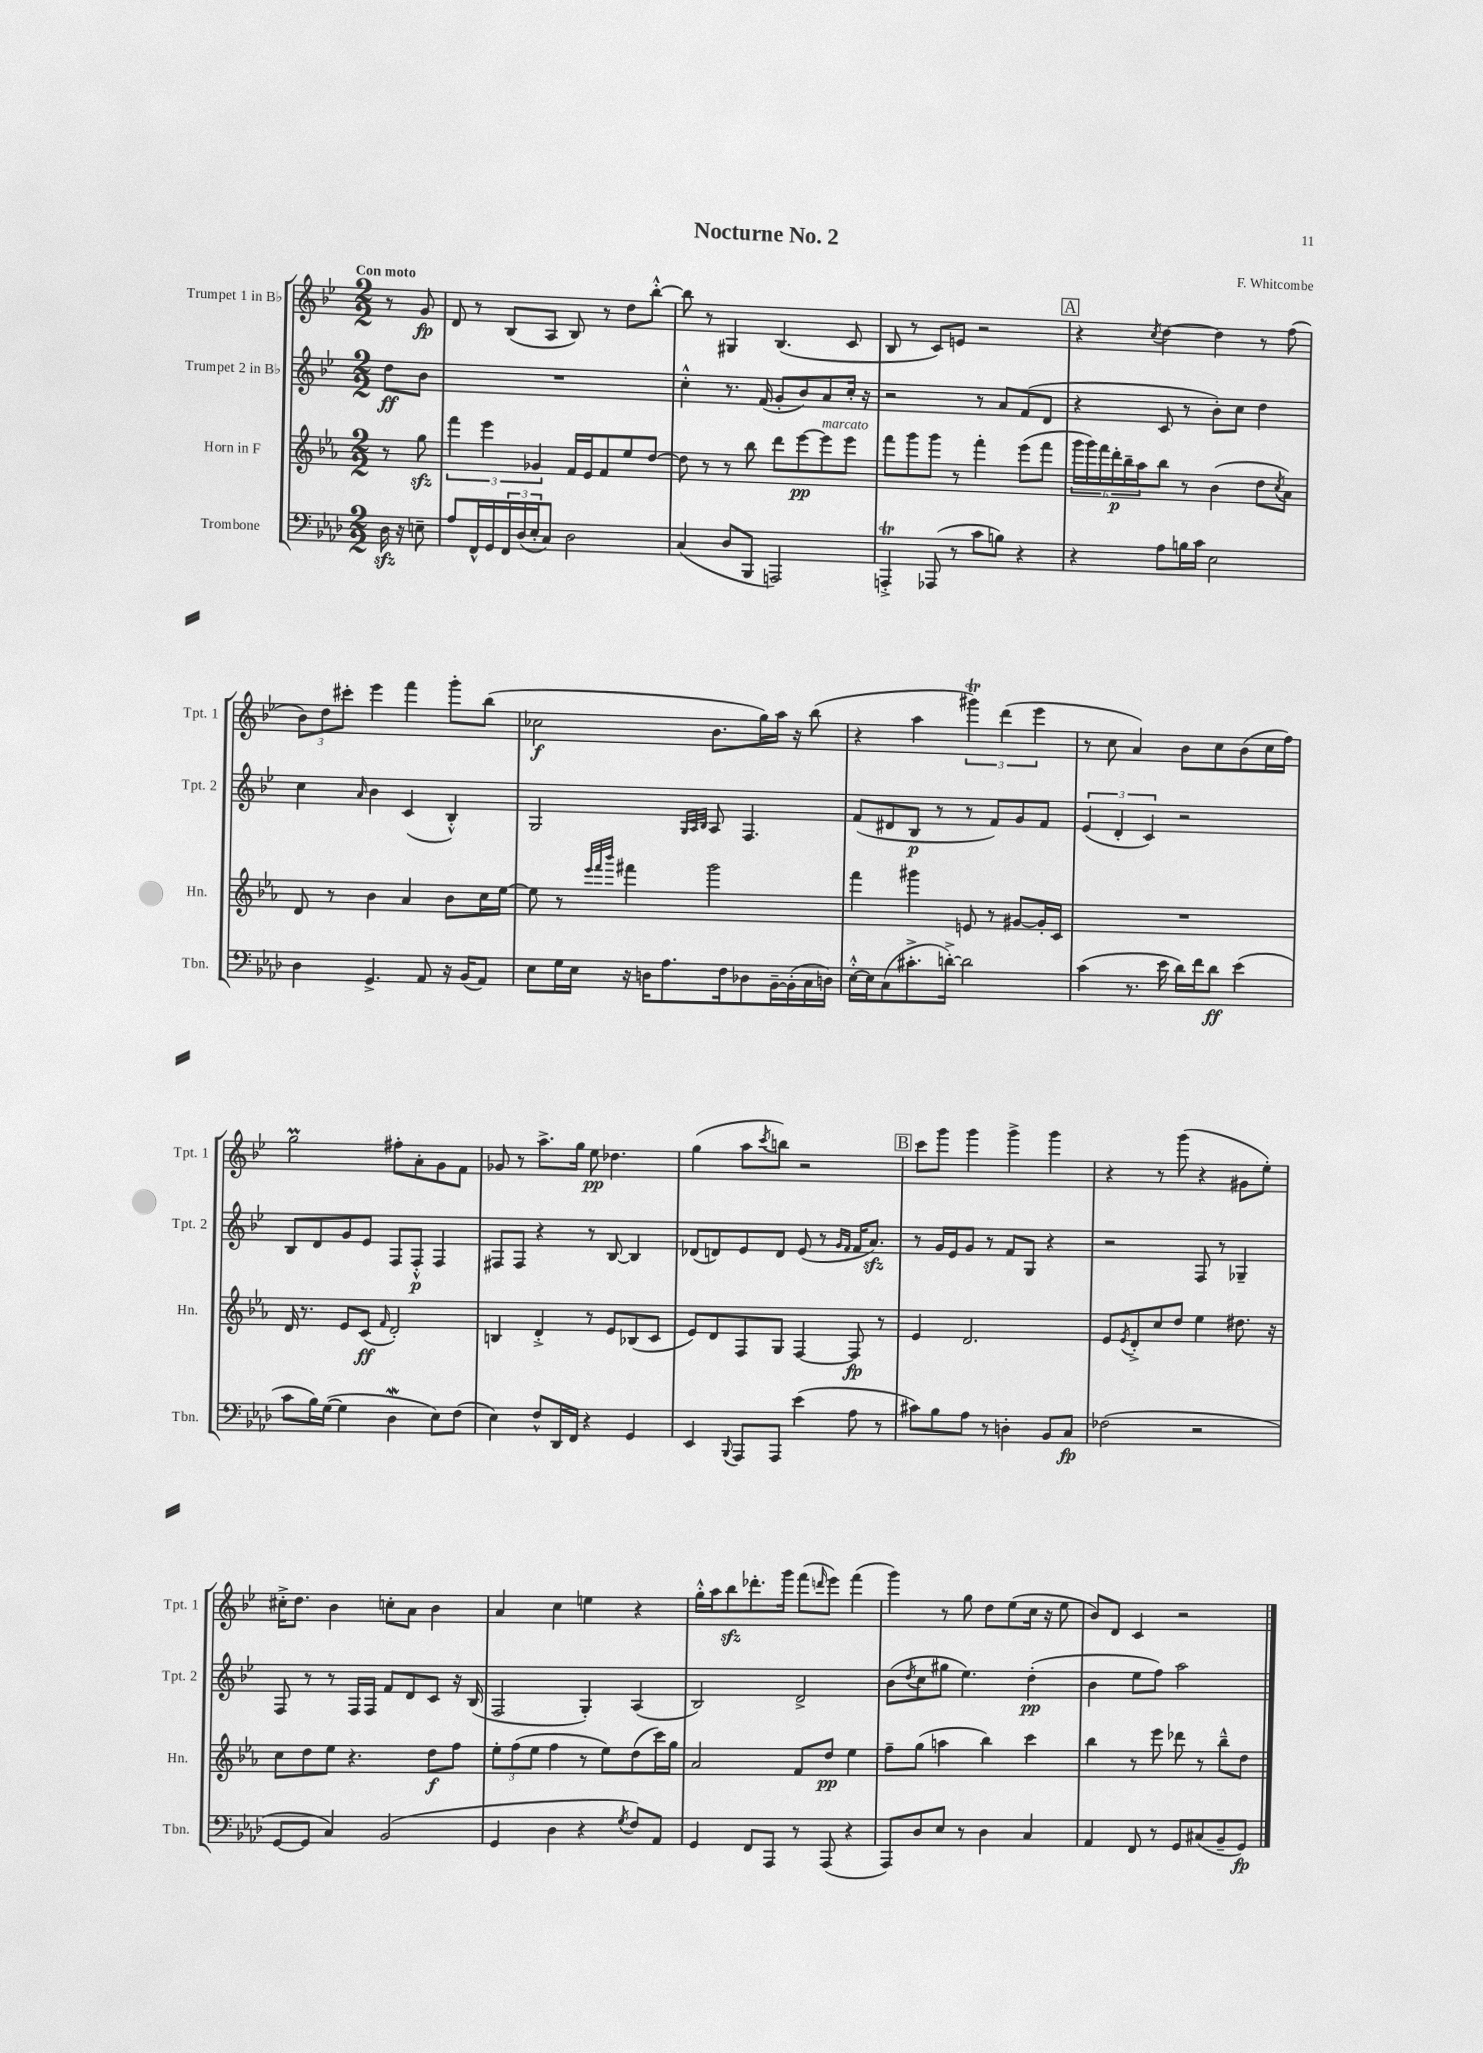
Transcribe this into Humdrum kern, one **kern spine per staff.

**kern	**dynam	**kern	**dynam	**kern	**dynam	**kern	**dynam
*part4	*part4	*part3	*part3	*part2	*part2	*part1	*part1
*staff4	*staff4	*staff3	*staff3	*staff2	*staff2	*staff1	*staff1
*I"Trombone	*	*I"Horn in F	*	*I"Trumpet 2 in B♭	*	*I"Trumpet 1 in B♭	*
*I'Tbn.	*	*I'Hn.	*	*I'Tpt. 2	*	*I'Tpt. 1	*
*clefF4	*	*clefG2	*	*clefG2	*	*clefG2	*
*k[b-e-a-d-]	*	*k[b-e-a-]	*	*k[b-e-]	*	*k[b-e-]	*
*M2/2	*	*M2/2	*	*M2/2	*	*M2/2	*
=	=	=	=	=	=	=	=
!	!	!	!	!	!	!LO:TX:a:B:t=Con moto	!
16D-zz\	.	8r	.	8dd\L	ff	8r	.
16r	.	.	.	.	.	.	.
8En~\	.	8ggzz\	.	8b-\J	.	8g/	fp
=1	=1	=1	=1	=1	=1	=1	=1
8A-/L	.	6fff\	.	1r	.	8d/	.
16FF^^/L	.	.	.	.	.	8r	.
.	.	6eee-\	.	.	.	.	.
16GG/	.	.	.	.	.	.	.
24FF/	.	.	.	.	.	(8B-/L	.
(24D-/	.	.	.	.	.	.	.
24E-'/J	.	6g-X/	.	.	.	.	.
8C/J)	.	.	.	.	.	8A/J	.
2D-\	.	16f/LL	.	.	.	8B-/)	.
.	.	16e-/J	.	.	.	.	.
.	.	8f/	.	.	.	8r	.
.	.	8ee-/	.	.	.	8dd\L	.
.	.	[8dd/J	.	.	.	[8bb-'^^\J	.
=2	=2	=2	=2	=2	=2	=2	=2
(4C/	.	8dd\]	.	4cc'^^\	.	8bb-\]	.
.	.	8r	.	.	.	8r	.
8D-/L	.	8r	.	8.r	.	4G#X/	.
8BBB-/J	.	8bb-\	.	.	.	.	.
.	.	.	.	(16f/	.	.	.
2AAAn/)	.	8ddd\L	.	8g'/L	.	(4.B-/	.
.	.	[8eee-\	pp	8b-/)	.	.	.
!	!	!LO:TX:a:i:t=marcato	!	!	!	!	!
.	.	8eee-\]	.	8a/	.	.	.
.	.	8eee-\J	.	16cc'/Jk	.	8c/	.
.	.	.	.	16r	.	.	.
=3	=3	=3	=3	=3	=3	=3	=3
4AAAnt'^/	.	8fff\L	.	2r	.	8B-/	.
.	.	8ggg\	.	.	.	8r	.
(8AAA-X/	.	8ggg\J	.	.	.	8c/L)	.
8r	.	8r	.	.	.	8en/J	.
8c\L	.	4fff'\	.	8r	.	2r	.
8Bn\J)	.	.	.	8a/L	.	.	.
4r	.	(8eee-\L	.	(8f/	.	.	.
.	.	8fff\J	.	8d/J	.	.	.
!!LO:REH:place=s1:t=A
=4	=4	=4	=4	=4	=4	=4	=4
4r	.	24ggg\LL	.	4r	.	4r	.
.	.	24ggg\)	.	.	.	.	.
.	.	24fff\	.	.	.	.	.
.	.	24ddd'\	p	.	.	.	.
.	.	24bb-~\	.	.	.	.	.
.	.	24aa-\J	.	.	.	.	.
.	.	.	.	.	.	8qcc/	.
8A-\L	.	8bb-\J	.	8c/	.	[4dd\	.
16Bn\L	.	8r	.	8r	.	.	.
16c\JJ	.	.	.	.	.	.	.
2E-\	.	(4b-\	.	8b-'\L)	.	4dd\]	.
.	.	.	.	8cc\J	.	.	.
.	.	8dd\L	.	4dd\	.	8r	.
.	.	8qcc/	.	.	.	.	.
.	.	8a-\J)	.	.	.	(8ff\	.
!!LO:LB:g=z
=5	=5	=5	=5	=5	=5	=5	=5
4D-\	.	8d/	.	4cc\	.	12b-\L)	.
.	.	.	.	.	.	12dd\	.
.	.	8r	.	.	.	.	.
.	.	.	.	.	.	12ccc#X'\J	.
.	.	.	.	16qqa/	.	.	.
4.GG^/	.	4b-\	.	4b-\	.	4eee-\	.
.	.	4a-/	.	(4c/	.	4fff\	.
8AA-/	.	.	.	.	.	.	.
16r	.	8b-\L	.	4B-'^^/)	.	8ggg'\L	.
(16BB-/KL	.	.	.	.	.	.	.
8AA-/J)	.	16cc\L	.	.	.	(8bb-\J	.
.	.	[16ee-\JJ	.	.	.	.	.
=6	=6	=6	=6	=6	=6	=6	=6
8E-\L	.	8ee-\]	.	2G/	.	2cc-X\	f
16G\L	.	8r	.	.	.	.	.
16E-\JJ	.	.	.	.	.	.	.
.	.	32qqeee-/LLL	.	.	.	.	.
.	.	32qqfff/	.	.	.	.	.
.	.	32qqbbb-/JJJ	.	.	.	.	.
16r	.	4fff#X\	.	.	.	.	.
16Dn\KL	.	.	.	.	.	.	.
8.A-\	.	.	.	.	.	.	.
.	.	.	.	32qqG/LLL	.	.	.
.	.	.	.	32qqA/	.	.	.
.	.	.	.	32qqB-/JJJ	.	.	.
.	.	2ggg\	.	8A/	.	8.b-\L	.
16F\k	.	.	.	.	.	.	.
8D-X\	.	.	.	4.F/	.	.	.
.	.	.	.	.	.	16gg\L)	.
[16BB-~\L	.	.	.	.	.	16aa\JJ	.
(16BB-'\]	.	.	.	.	.	16r	.
16C\	.	.	.	.	.	(8bb-\	.
16Dn\JJ)	.	.	.	.	.	.	.
=7	=7	=7	=7	=7	=7	=7	=7
[16E-'^^\LL	.	4fff\	.	(8f/L	.	4r	.
16E-\J]	.	.	.	.	.	.	.
(8C\	.	.	.	8d#X/	.	.	.
8.c#X'^\	.	4ggg#X\	.	8B-/J	p	4aa\	.
.	.	.	.	8r	.	.	.
[16dn'^\Jk)	.	.	.	.	.	.	.
2d\]	.	8en/	.	8r	.	6ggg#Xt\)	.
.	.	8r	.	8f/L)	.	.	.
.	.	.	.	.	.	(6ddd\	.
.	.	[8g#X/L	.	8g/	.	.	.
.	.	.	.	.	.	6eee-\	.
.	.	16g#'/L]	.	8f/J	.	.	.
.	.	16c/JJ	.	.	.	.	.
=8	=8	=8	=8	=8	=8	=8	=8
(4c\	.	1r	.	(6e-/	.	8r	.
.	.	.	.	.	.	8cc\	.
.	.	.	.	6d'/	.	.	.
8.r	.	.	.	.	.	4a/)	.
.	.	.	.	6c/)	.	.	.
16e-\	.	.	.	.	.	.	.
16d-\LL)	.	.	.	2r	.	8b-\L	.
16f\J	.	.	.	.	.	.	.
8d-\J	ff	.	.	.	.	8cc\	.
(4e-\	.	.	.	.	.	(8b-\	.
.	.	.	.	.	.	16cc\L	.
.	.	.	.	.	.	16ff\JJ)	.
!!LO:LB:g=z
=9	=9	=9	=9	=9	=9	=9	=9
8c\L	.	16d/	.	8B-/L	.	2ggM\	.
.	.	8.r	.	.	.	.	.
16B-\L)	.	.	.	8d/	.	.	.
([16G\JJ	.	.	.	.	.	.	.
4G\]	.	8e-/L	.	8g/	.	.	.
.	.	(8c/J	ff	8e-/J	.	.	.
.	.	16qqf/	.	.	.	.	.
4D-w\	.	2d'/)	.	8F/L	.	8ff#X'\L	.
.	.	.	.	8F'^^/J	p	8a'\	.
8E-\L)	.	.	.	4F/	.	8g\	.
(8F\J	.	.	.	.	.	8f\J	.
=10	=10	=10	=10	=10	=10	=10	=10
4E-\)	.	4Bn/	.	8F#X/L	.	8g-X/	.
.	.	.	.	8F#/J	.	8r	.
8F^^/L	.	4d'^/	.	4r	.	8.aa^\L	.
16DD-/L	.	.	.	.	.	.	.
16FF/JJ	.	.	.	.	.	16gg\Jk	.
4r	.	8r	.	8r	.	8ee-\	pp
.	.	8e-/L	.	[8B-/	.	4.dd-X\	.
4GG/	.	(8B-X/	.	4B-/]	.	.	.
.	.	8c/J	.	.	.	.	.
=11	=11	=11	=11	=11	=11	=11	=11
4EE-/	.	8e-/L)	.	(8d-X/L	.	(4gg\	.
.	.	8d/	.	8dn/)	.	.	.
8qqBBB-/	.	.	.	.	.	.	.
8AAA-/L	.	8F/	.	8e-/	.	8aa\L	.
.	.	.	.	.	.	8qccc/	.
8AAA-/J	.	8G/J	.	8d/J	.	8bbn\J)	.
(4e-\	.	[4F/	.	(8e-/	.	2r	.
.	.	.	.	8r	.	.	.
.	.	.	.	16qqg/LL	.	.	.
.	.	.	.	16qqf/JJ	.	.	.
8A-\	.	8F/]	fp	16f/KL	.	.	.
.	.	.	.	8.azz/J)	.	.	.
8r	.	8r	.	.	.	.	.
!!LO:REH:place=s1:t=B
=12	=12	=12	=12	=12	=12	=12	=12
8c#X\L)	.	4e-/	.	8r	.	8ccc\L	.
8B-\	.	.	.	16g/LL	.	8ggg\J	.
.	.	.	.	16e-/J	.	.	.
8A-\J	.	2.d/	.	8g/J	.	4ggg\	.
8r	.	.	.	8r	.	.	.
4Dn'\	.	.	.	8f/L	.	4ggg^\	.
.	.	.	.	8G/J	.	.	.
8BB-/L	.	.	.	4r	.	4ggg\	.
8C/J	fp	.	.	.	.	.	.
=13	=13	=13	=13	=13	=13	=13	=13
(2F-X\	.	8e-/L	.	2r	.	4r	.
.	.	8qe-/	.	.	.	.	.
.	.	8d'^/	.	.	.	.	.
.	.	8cc/	.	.	.	8r	.
.	.	8dd/J	.	.	.	(8ggg\	.
2r	.	4ee-\	.	8F/	.	4r	.
.	.	.	.	8r	.	.	.
.	.	8.dd#X\	.	4G-X~/	.	8g#X\L	.
.	.	.	.	.	.	8ee-'\J)	.
.	.	16r	.	.	.	.	.
!!LO:LB:g=z
=14	=14	=14	=14	=14	=14	=14	=14
[8GG/L	.	8cc\L	.	8F/	.	16cc#X'^\KL	.
.	.	.	.	.	.	8.dd\J	.
8GG/J]	.	8dd\	.	8r	.	.	.
4C/)	.	8ee-\J	.	8r	.	4b-\	.
.	.	4.r	.	16F/LL	.	.	.
.	.	.	.	16F/JJ	.	.	.
(2BB-/	.	.	.	8f/L	.	8ccn'\L	.
.	.	.	.	8d/	.	8a\J	.
.	.	8dd\L	f	8c/J	.	4b-\	.
.	.	8ff\J	.	16r	.	.	.
.	.	.	.	(16B-/	.	.	.
=15	=15	=15	=15	=15	=15	=15	=15
4GG/	.	12ee-'\L	.	2F/	.	4a/	.
.	.	(12ff\	.	.	.	.	.
.	.	12ee-\J	.	.	.	.	.
4D-\	.	4ff\	.	.	.	4cc\	.
4r	.	8r	.	4G'/)	.	4een\	.
.	.	8ee-\L)	.	.	.	.	.
8qG/	.	.	.	.	.	.	.
8F/L)	.	(8dd\	.	(4A/	.	4r	.
8AA-/J	.	16ccc\L)	.	.	.	.	.
.	.	16gg\JJ	.	.	.	.	.
=16	=16	=16	=16	=16	=16	=16	=16
4GG/	.	2a-/	.	2B-/)	.	16gg'^^\LL	.
.	.	.	.	.	.	16aa\J	.
.	.	.	.	.	.	8bb-zz\	.
8FF/L	.	.	.	.	.	8.ddd-X'\	.
8AAA-/J	.	.	.	.	.	.	.
.	.	.	.	.	.	16ggg\Jk	.
8r	.	8f/L	.	2d^/	.	(8fff\L	.
.	.	.	.	.	.	16qqdddn/	.
(8AAA-/	.	8dd/J	pp	.	.	8eee-\J)	.
4r	.	4ee-\	.	.	.	(4fff\	.
=17	=17	=17	=17	=17	=17	=17	=17
8AAA-/L)	.	8ff~\L	.	(8b-\L	.	4ggg\)	.
.	.	.	.	8qdd/	.	.	.
8D-/	.	(8gg\J	.	8cc\	.	.	.
8E-/J	.	4aan\	.	8gg#X\J	.	8r	.
8r	.	.	.	4.ee-\)	.	8gg\	.
4D-\	.	4bb-\)	.	.	.	8dd\L	.
.	.	.	.	.	.	(8ee-\	.
4C/	.	4ccc\	.	(4dd'\	pp	16cc\Jk	.
.	.	.	.	.	.	16r	.
.	.	.	.	.	.	8ee-\	.
=18	=18	=18	=18	=18	=18	=18	=18
4AA-/	.	4bb-\	.	4b-\	.	8b-/L)	.
.	.	.	.	.	.	8d/J	.
8FF/	.	8r	.	8ee-\L	.	4c/	.
8r	.	8eee-\	.	8ff\J)	.	.	.
8GG/L	.	8ddd-X\	.	2aa\	.	2r	.
(8C#X/	.	8r	.	.	.	.	.
8BB-~/	.	8bb-~^^\L	.	.	.	.	.
8GG/J)	fp	8dd\J	.	.	.	.	.
==	==	==	==	==	==	==	==
*-	*-	*-	*-	*-	*-	*-	*-
